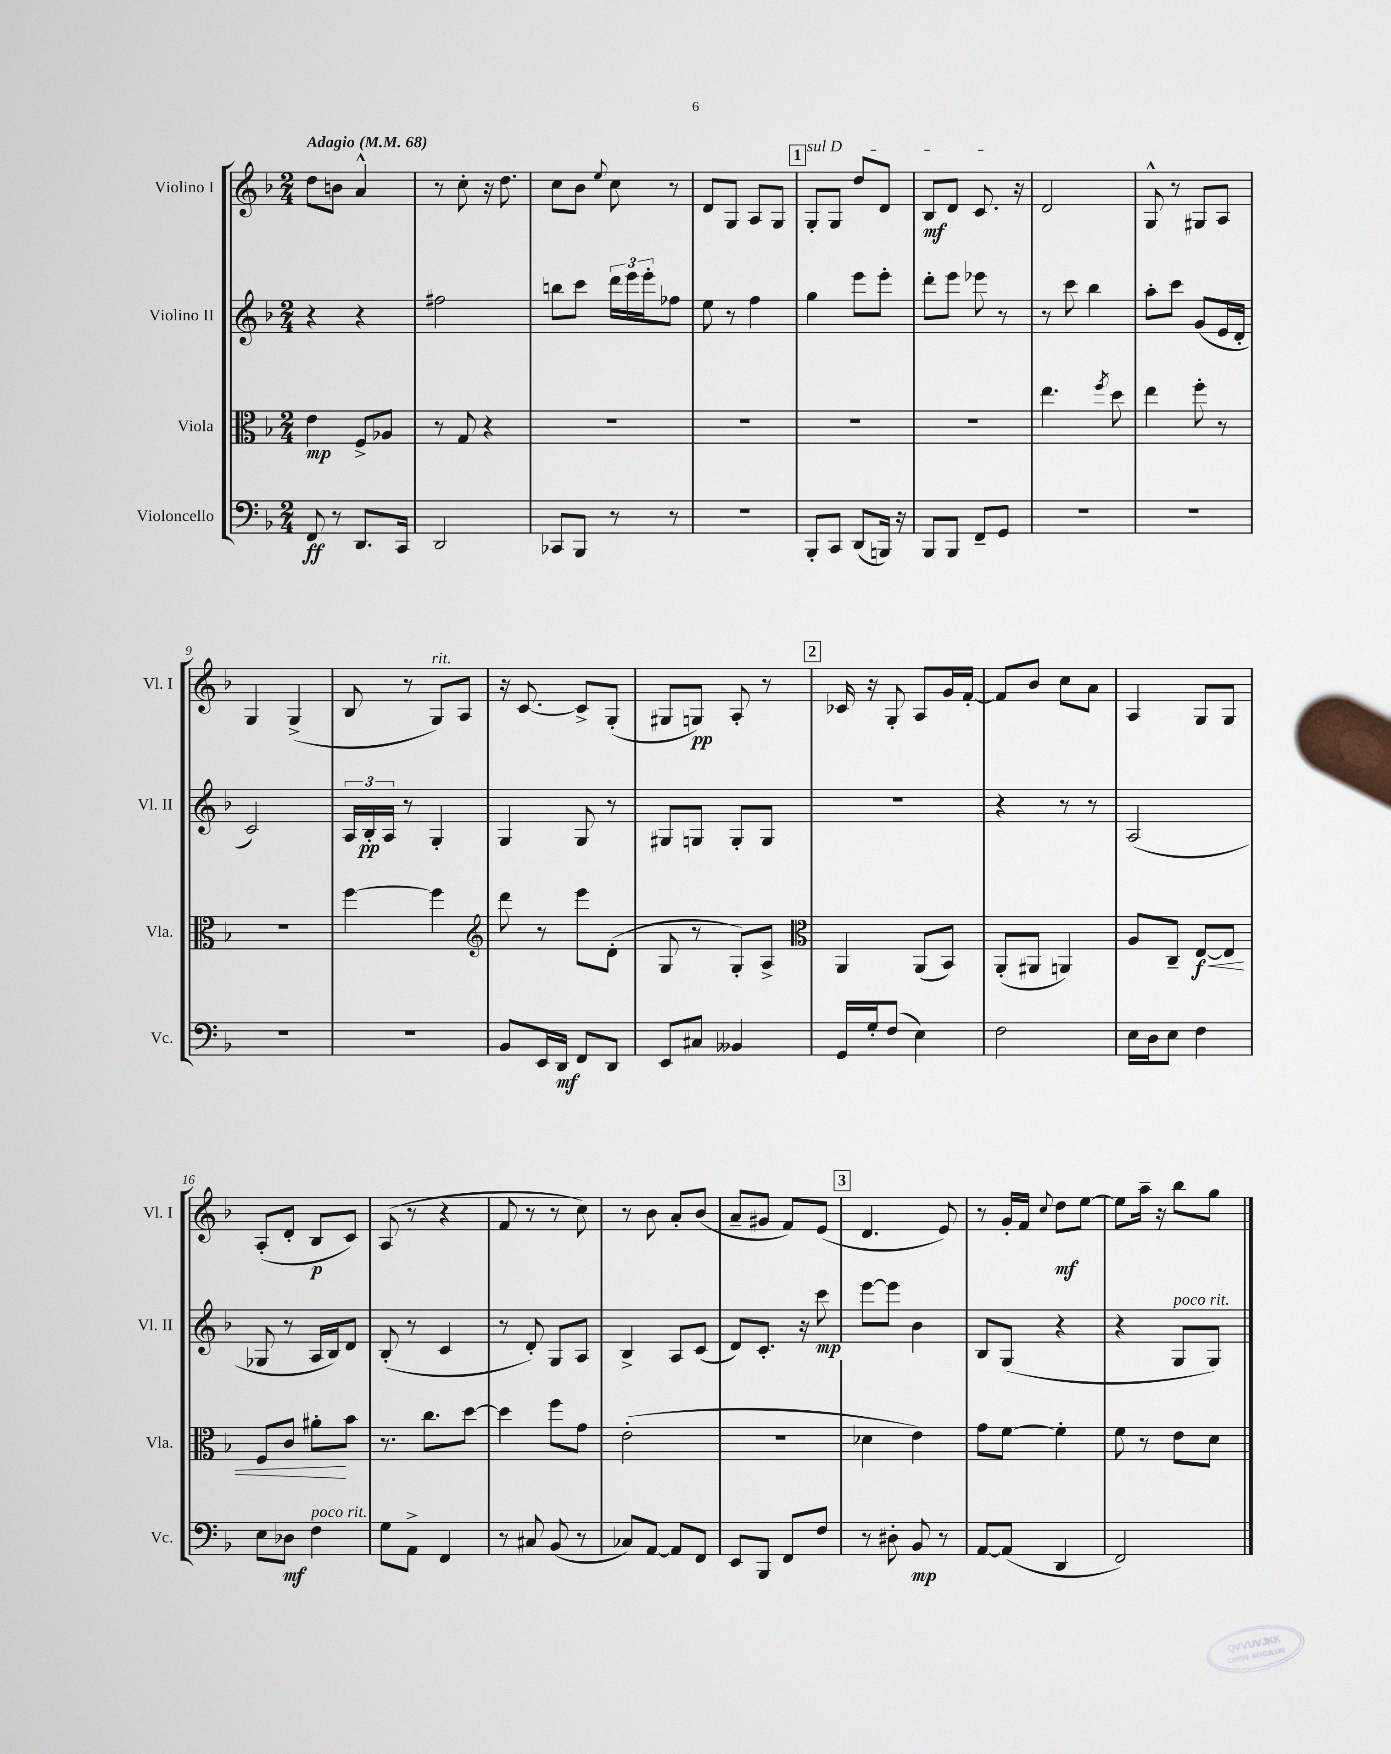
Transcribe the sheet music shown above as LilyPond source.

<<
\new StaffGroup <<
\new Staff = "s0" \with { instrumentName = "Violino I" shortInstrumentName = "Vl. I" } {
    \clef treble \key f \major \numericTimeSignature \time 2/4 \tempo "Adagio" 4 = 68
    d''8 b'8 a'4-^ |
    r8 c''8-. r16 d''8. |
    c''8 bes'8 \appoggiatura { e''8 } c''8 r8 |
    d'8 g8 a8 g8 |
    \mark \markup { \box "1" } \once \override TextSpanner.bound-details.left.text = \markup { \italic "sul D" } g8-.\startTextSpan g8 d''8 d'8 |
    bes8\mf d'8 c'8.\stopTextSpan r16 |
    d'2 |
    g8-^ r8 gis8 a8 |
    g4 g4->( |
    bes8 r8 g8^\markup { \italic "rit." }) a8 |
    r16 c'8.~ c'8-> g8-.( |
    gis8 g8\pp) a8-. r8 |
    \mark \markup { \box "2" } ces'16 r16 g8-. a8 g'16 f'16~-. |
    f'8 bes'8 c''8 a'8 |
    a4 g8 g8 |
    a8-.( d'8-. bes8\p c'8) |
    a8( r8 r4 |
    f'8 r8 r8 c''8) |
    r8 bes'8 a'8-. bes'8( |
    a'8-- gis'8 f'8) e'8( |
    \mark \markup { \box "3" } d'4. e'8) |
    r8 g'16-. f'16 \appoggiatura { c''8 } d''8\mf e''8~ |
    e''8 a''16-- r16 bes''8 g''8 \bar "|." |
}
\new Staff = "s1" \with { instrumentName = "Violino II" shortInstrumentName = "Vl. II" } {
    \clef treble \key f \major \numericTimeSignature \time 2/4
    r4 r4 |
    fis''2 |
    b''8 c'''8 \tuplet 3/2 { d'''16 e'''16 e'''16-. } fes''8 |
    e''8 r8 f''4 |
    \mark \markup { \box "1" } g''4 e'''8 e'''8-. |
    d'''8-. e'''8 ees'''8 r8 |
    r8 c'''8 bes''4 |
    a''8-. c'''8 g'8( e'16 d'16-. |
    c'2) |
    \tuplet 3/2 { a16 bes16-.\pp a16 } r8 g4-. |
    g4 g8 r8 |
    gis8 g8 g8-. g8 |
    \mark \markup { \box "2" } R2 |
    r4 r8 r8 |
    a2( |
    ges8 r8 a16 bes16) d'8 |
    bes8-.( r8 c'4 |
    r8 d'8-.) g8 a8 |
    bes4-> a8 c'8( |
    d'8) c'8.-. r16 c'''8\mp |
    \mark \markup { \box "3" } e'''8~ e'''8 bes'4 |
    bes8 g8( r4 |
    r4 g8^\markup { \italic "poco rit." } g8) \bar "|." |
}
\new Staff = "s2" \with { instrumentName = "Viola" shortInstrumentName = "Vla." } {
    \clef alto \key f \major \numericTimeSignature \time 2/4
    e'4\mp f8-> aes8 |
    r8 g8 r4 |
    R2 |
    R2 |
    \mark \markup { \box "1" } R2 |
    R2 |
    e''4. \acciaccatura { f''8 } d''8 |
    e''4 f''8-. r8 |
    r2 |
    f''4~ f''4 |
    \clef treble d'''8 r8 e'''8 d'8-.( |
    g8 r8 g8-.) a8-> |
    \mark \markup { \box "2" } \clef alto a,4 a,8( bes,8) |
    a,8-.( ais,8 a,4) |
    a8 c8-- e8~\f\< e8 |
    f8 c'8 ais'8-.\! bes'8 |
    r8. c''8. d''8~ |
    d''4 f''8 g'8 |
    e'2-.( |
    r2 |
    \mark \markup { \box "3" } des'4 e'4) |
    g'8 f'8~ f'4-. |
    f'8 r8 e'8 d'8 \bar "|." |
}
\new Staff = "s3" \with { instrumentName = "Violoncello" shortInstrumentName = "Vc." } {
    \clef bass \key f \major \numericTimeSignature \time 2/4
    f,8\ff r8 d,8. c,16 |
    d,2 |
    ces,8 bes,,8 r8 r8 |
    R2 |
    \mark \markup { \box "1" } bes,,8-. c,8 d,8( b,,16) r16 |
    bes,,8 bes,,8 f,8-- g,8 |
    R2 |
    R2 |
    R2 |
    R2 |
    bes,8 e,16 d,16\mf f,8 d,8 |
    e,8 cis8 beses,4 |
    \mark \markup { \box "2" } g,16 g16-. f8( e4) |
    f2 |
    e16 d16 e8 f4 |
    e8 des8\mf f4^\markup { \italic "poco rit." } |
    g8 a,8-> f,4 |
    r8 cis8 bes,8( r8 |
    ces8) a,8~ a,8 f,8 |
    e,8 bes,,8 f,8 f8 |
    \mark \markup { \box "3" } r8 dis8-. bes,8\mp r8 |
    a,8~ a,8( d,4 |
    f,2) \bar "|." |
}
>>
>>
